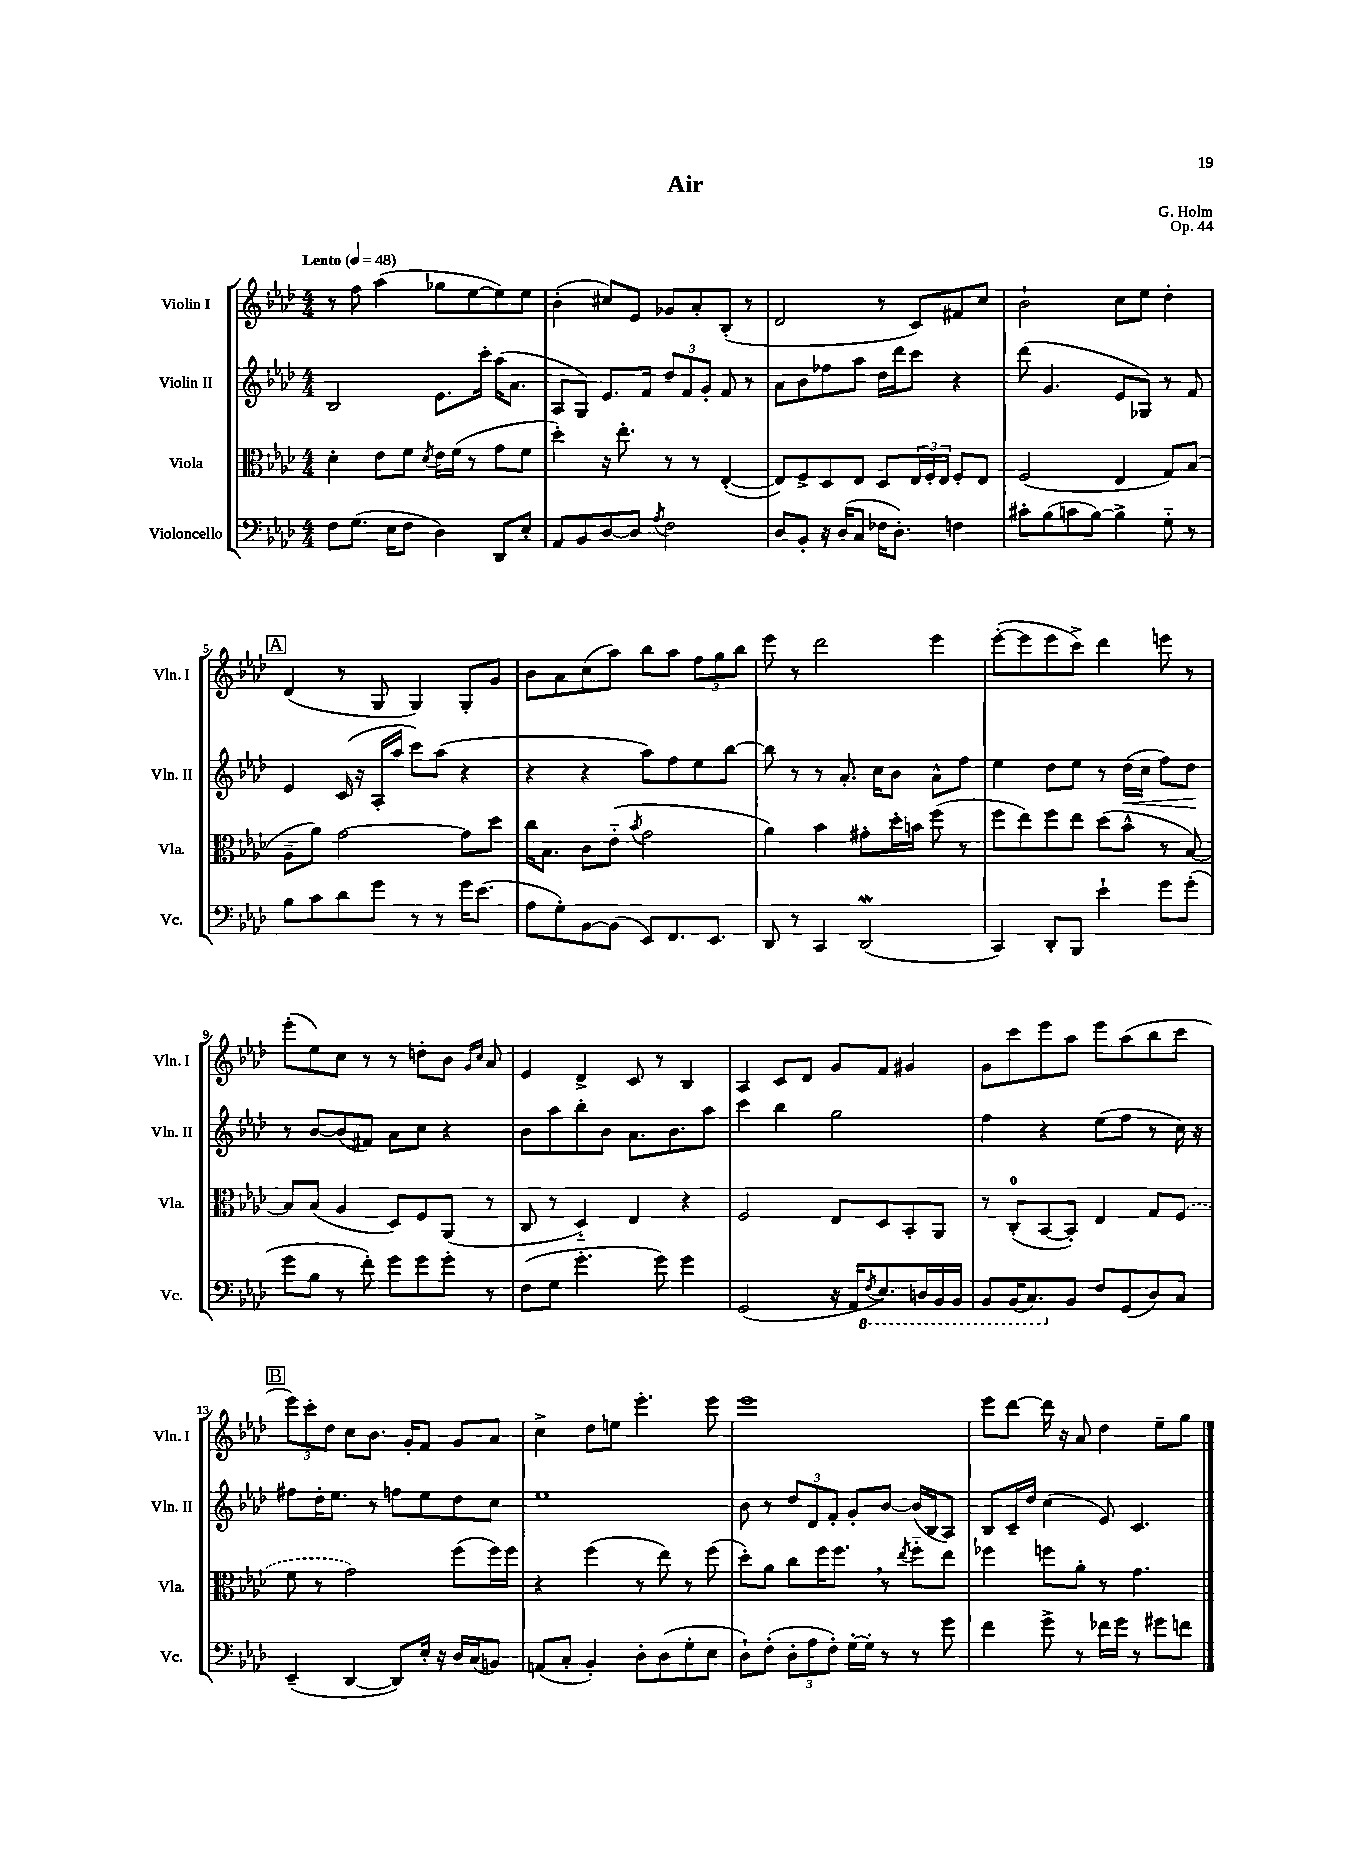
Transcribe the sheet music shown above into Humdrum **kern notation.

**kern	**kern	**kern	**kern
*staff4	*staff3	*staff2	*staff1
*clefF4	*clefC3	*clefG2	*clefG2
*k[b-e-a-d-]	*k[b-e-a-d-]	*k[b-e-a-d-]	*k[b-e-a-d-]
*M4/4	*M4/4	*M4/4	*M4/4
*MM48	*MM48	*MM48	*MM48
8F\L	4d-'\	2B-/	8r
(8.G\J	.	.	8ff\
.	8e-\L	.	(4aa-\
16E-\LK	.	.	.
8F\J	8f\J	.	.
.	8qd-/	.	.
4D-\)	16e-\LL	8.e-\L	8gg-\L
.	(16f\JJ	.	.
.	8r	.	[8ee-\
.	.	16ccc'\Jk	.
8DD-/L	8g\L	(16aa-\LK	8ee-\])
.	.	8.a-\J	.
8E-'/J	8f\J	.	8ee-\J
=	=	=	=
8AA-/L	4dd-'\)	8A-/L	(4b-'\
8BB-/	.	8G/J)	.
[8D-/	16r	8.e-/L	8cc#/L)
.	8.ee-'\	.	.
8D-/]J	.	.	8e-/J
.	.	16f/Jk	.
8qA-/	.	.	.
2F\	8r	12dd-/L	8g-/L
.	.	12f/	.
.	8r	.	8a-'/
.	.	12g'/J	.
.	([4E-'/	8f/	(8B-'/J
.	.	8r	8r
=	=	=	=
8D-/L	8E-/]L)	8a-\L	2d-/
8BB-'/J	8F^/	8b-\	.
16r	8D-/	8ff-\	.
(16D-/LK	.	.	.
8C/J	8E-/J	8aa-\J	.
16F-\LK	8D-/L	16dd-\LL	8r
8.D-'\J)	.	16ddd-\J	.
.	24E-/L	8ccc\J	8c/L)
.	24F'/	.	.
.	24E-/JJ	.	.
4F\	8F'/L	4r	8f#/
.	8E-/J	.	8cc/J
=	=	=	=
8c#'\L	(2F/	(8ddd-\	2b-`\
(8B-\	.	4.g/	.
8c\	.	.	.
[8B-\J)	.	.	.
4B-^\]	4E-/	8e-/L	8cc\L
.	.	8G-/J)	8ee-\J
8G'~\	8G/L)	8r	4dd-'\
8r	(8B-/J	8f/	.
=	=	=	=
8B-\L	8A-~\L	4e-/	(4d-/
8c\	8a-\J)	.	.
8d-\	[2g\	(16c/	8r
.	.	16r	.
8g\J	.	16A-'/LL	8G/
.	.	16aa-/JJ	.
8r	.	8ccc\L)	4G/)
8r	.	(8aa-\J	.
16g\LK	8g\]L	4r	8G'/L
(8.e-\J	.	.	.
.	8dd-\J	.	8g/J
=	=	=	=
8A-\L	16cc\LK	4r	8b-\L
.	8.B-\J	.	.
8G'\)	.	.	8a-\
[8BB-\	8c\L	4r	(8cc\
(8BB-\]J	(8e-'~\J	.	8aa-\J)
.	8qb-/	.	.
8EE-/L)	2g\	8aa-\L)	8bb-\L
8.FF/	.	8ff\	8aa-\J
.	.	8ee-\	12ff\L
8.EE-/J	.	.	.
.	.	.	12gg\
.	.	[8bb-\J	.
.	.	.	12bb-\J
=	=	=	=
8DD-/	4a-\)	8bb-\]	8eee-\
8r	.	8r	8r
4CC/	4b-\	8r	2ddd-\
.	.	8.a-'/	.
(2DD-/	8g#'\L	.	.
.	.	16cc\LK	.
.	16dd-'\L	8b-\J	.
.	16b\JJ	.	.
.	(8ff\	8a-^^\L	4eee-\
.	8r	8ff\J	.
=	=	=	=
4CC/)	8ff\L	4ee-\	([8eee-'\L
.	8ee-\)	.	8eee-\]
8DD-'/L	8ff\	8dd-\L	8eee-\
8BBB-/J	8ee-\J	8ee-\J	8ccc^\J)
4e-`\	(8dd-\L	8r	4ddd-\
.	8b-^^\J	(16dd-\LL	.
.	.	16cc\JJ	.
8g\L	8r	8ff\L)	8eee\
(8g'\J	[8B-/)	8dd-\J	8r
=	=	=	=
8g\L	8B-/]L	8r	(8eee-'\L
8B-\J	(8B-/J	[8b-/L	8ee-\)
8r	4A-/	(8b-/]	8cc\J
8f'\)	.	8f#/J)	8r
8g\L	8D-/L)	8a-\L	8r
8g\	8F/	8cc\J	8dd'\L
8g'\J	(8AA-/J	4r	8b-\J
.	.	.	16qqg/LL
.	.	.	16qqcc/JJ
8r	8r	.	8a-/
=	=	=	=
(8F\L	8C/	8b-\L	4e-/
8G\J	8r	8aa-\	.
4.g'\	4D-'~/)	8bb-'\	4d-^/
.	.	8b-\J	.
.	4E-/	8.a-\L	8c/
8g\)	.	.	8r
.	.	8.b-\	.
4g\	4r	.	4B-/
.	.	8aa-\J	.
=	=	=	=
(2GG/	2F/	4ccc\	4A-/
.	.	4bb-\	8c/L
.	.	.	8d-/J
16r	8E-/L	2gg\	8g/L
16AA-/LK	.	.	.
8qFF/	.	.	.
8.EE-/)	8D-/	.	8f/J
.	8BB-'/	.	4g#/
16DD/L	.	.	.
16BBB-/	8AA-/J	.	.
16BBB-/JJ	.	.	.
=	=	=	=
8BBB-/L	8r	4ff\	8g\L
(16BBB-/K	(8C'/L	.	8ccc\
8.CC/)	.	.	.
.	[8BB-/	4r	8eee-\
8BB-/J	8BB-'/]J)	.	8aa-\J
8F/L	4E-/	(8ee-\L	8eee-\L
(8GG/	.	8ff\J	(8aa-\
8D-/)	8G/L	8r	8bb-\
8C/J	(8F/J	16cc\)	8ccc\J
.	.	16r	.
=	=	=	=
(4EE-~/	8f\	8ff#\L	12eee-\L)
.	.	.	12ccc'\
.	8r	16dd-'\K	.
.	.	.	12dd-\J
.	.	8.ee-\J	.
[4DD-/	2g\)	.	8cc\L
.	.	8r	8.b-\J
8DD-/]L)	.	8ff\L	.
.	.	.	16g'/LK
16E-'/Jk	.	8ee-\	8f/J
16r	.	.	.
16D-/LL	(8ff\L	8dd-\	8g/L
(16C/J	.	.	.
8BB/J)	16ff\L)	8cc\J	8a-/J
.	16ff\JJ	.	.
=	=	=	=
(8AA/L	4r	1ee-	4cc^\
8C'/J	.	.	.
4BB-'/)	(4ff\	.	8dd-\L
.	.	.	8ee\J
8D-'\L	8r	.	4.eee-'\
(8D-\	8ee-\)	.	.
8G'\	8r	.	.
8E-\J	(8ff\	.	8eee-\
=	=	=	=
8D-`\L)	8dd-'\L)	8b-\	1eee-
(8F'\J	8a-\J	8r	.
12D-'\L	8cc\L	12dd-/L	.
12A-\	.	12d-/	.
.	16ff\K	.	.
12F'\J)	.	12f'/J	.
.	8.ff\J	.	.
[16G'\LL	.	8g'/L	.
16G'\]JJ	.	.	.
8r	8r	[8b-/J	.
.	8qee-/	.	.
8r	8ff'~\L	(16b-/]LL	.
.	.	16B-/J	.
8g\	8ee-\J	8A-/J)	.
=	=	=	=
4f\	4ff-\	8B-/L	8eee-\L
.	.	16c~/L	[8ddd-\J
.	.	16dd-/JJ	.
8g^\	8ff\L	(4cc\	16ddd-\]
.	.	.	16r
8r	8a-'\J	.	8a-/
16f-\LL	8r	8e-/)	4dd-\
16g\JJ	.	.	.
8r	4.g\	4.c/	.
8g#\L	.	.	8ee-~\L
8f\J	.	.	8gg\J
==	==	==	==
*-	*-	*-	*-
